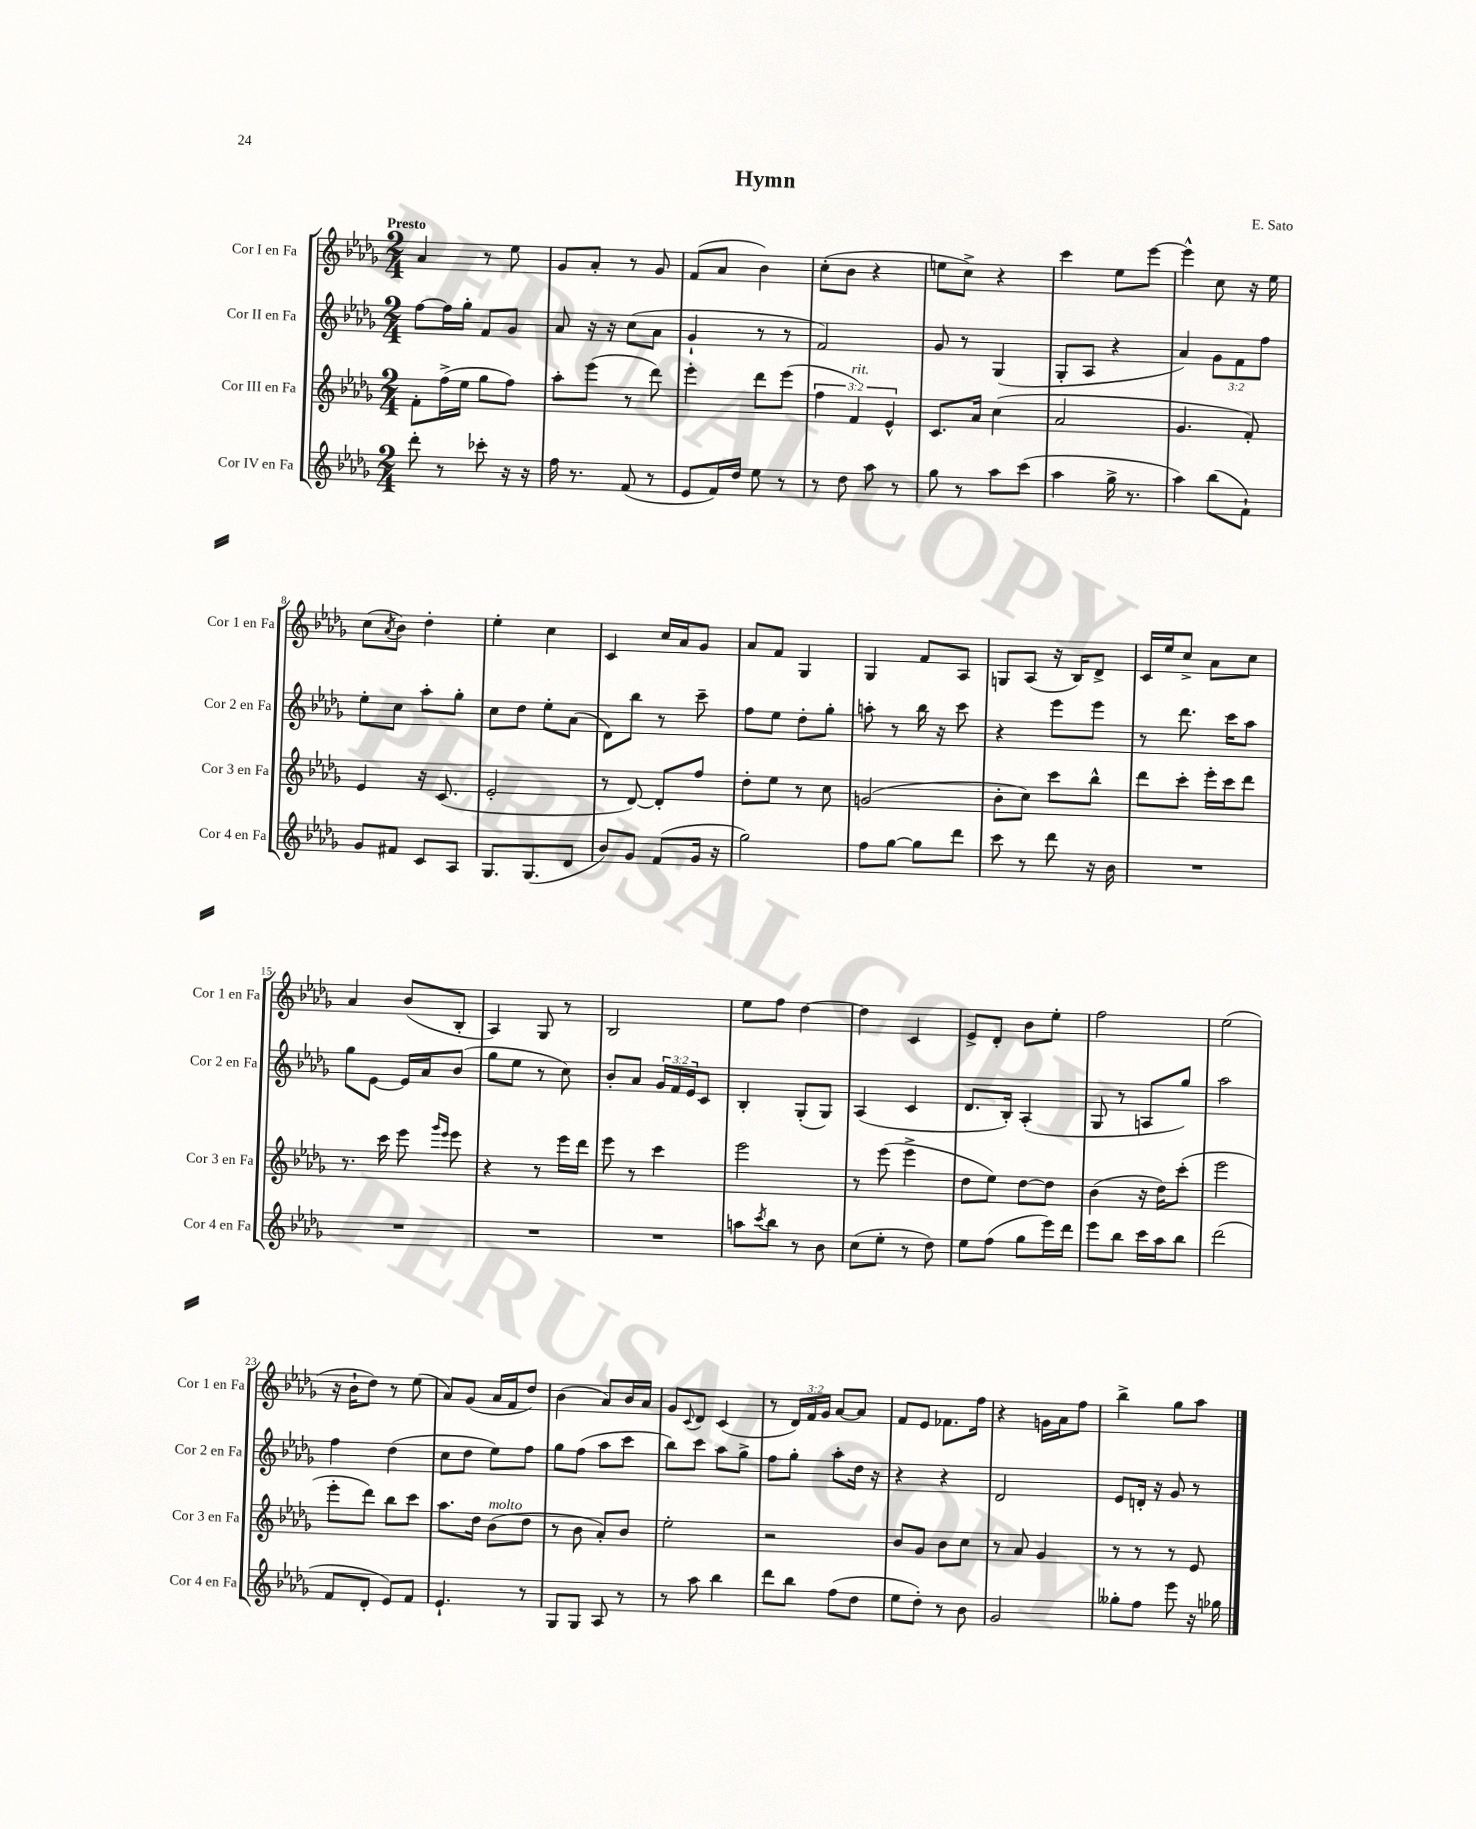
\header { title = "Hymn" composer = "E. Sato" }
<<
\new StaffGroup <<
\new Staff = "s0" \with { instrumentName = "Cor I en Fa" shortInstrumentName = "Cor 1 en Fa" } {
    \clef treble \key des \major \numericTimeSignature \time 2/4 \override Staff.TupletNumber.text = #tuplet-number::calc-fraction-text \tempo "Presto"
    aes'4 r8 ees''8 |
    ges'8 aes'8-. r8 ges'8 |
    f'8( aes'8 bes'4) |
    c''8-.( bes'8 r4 |
    e''8 c''8->) r4 |
    c'''4 ees''8 ees'''8~ |
    ees'''4-^ c''8 r16 ees''16 |
    c''8( \acciaccatura { aes'8 } bes'8) des''4-. |
    ees''4-. c''4 |
    c'4 c''16 aes'16 ges'8 |
    aes'8 f'8 ges4 |
    ges4 f'8 aes8 |
    g8 aes8( r16 bes16) des'8-> |
    c'16 ees''16 c''8-> aes'8 c''8 |
    aes'4 bes'8( bes8-. |
    aes4) ges8 r8 |
    bes2 |
    ees''8 f''8 des''4~ |
    des''4 c'4 |
    ees'8-> des'8-. bes'8 ees''8-. |
    f''2 |
    ees''2( |
    r16 bes'16-! des''8) r8 ees''8( |
    aes'8) ges'8( aes'16 f'16 des''8) |
    bes'4( aes'8) bes'16 aes'16 |
    ges'8 \appoggiatura { c'8 } des'8 c'4( |
    r8 \tuplet 3/2 { des'16) f'16 ges'16 } aes'8~ aes'8 |
    f'8 ees'8 fes'8. f''16 |
    r4 g'16 aes'16 f''8 |
    bes''4-> ges''8 aes''8 \bar "|." |
}
\new Staff = "s1" \with { instrumentName = "Cor II en Fa" shortInstrumentName = "Cor 2 en Fa" } {
    \clef treble \key des \major \numericTimeSignature \time 2/4 \override Staff.TupletNumber.text = #tuplet-number::calc-fraction-text
    f''8~ f''16 ges''16-. f'8 ges'8 |
    aes'8 r16 r16 c''8( aes'8 |
    ges'4-! r8 r8 |
    f'2) |
    ges'8 r8 ges4( |
    ges8-. aes8 r4 |
    aes'4) \tuplet 3/2 { ges'8 f'8 f''8 } |
    ees''8-. c''8 aes''8-. ges''8-. |
    c''8 des''8 ees''8-. aes'8( |
    des'8) bes''8 r8 c'''8-- |
    f''8 ees''8 des''8-. ges''8-. |
    a''8-. r8 bes''16 r16 c'''8 |
    r4 ees'''8 ees'''8 |
    r8 des'''8. c'''16 aes''8 |
    ges''8 ees'8~ ees'16 aes'16 bes'8( |
    ges''8 ees''8 r8 c''8) |
    bes'8-. aes'8 \tuplet 3/2 { ges'16 f'16 ees'16 } c'8 |
    bes4-. ges8-.( ges8) |
    aes4( c'4 |
    des'8. bes16-.) aes4-.( |
    ges8 r8 a8 ges''8) |
    aes''2 |
    f''4 des''4( |
    c''8 des''8 ees''8) f''8 |
    ges''8 f''8( aes''8 c'''8 |
    bes''8) c'''8 aes''8 ges''8-> |
    f''8 ges''8-. aes''8-. des''16 r16 |
    r4 r4 |
    des'2 |
    ees'8 d'16-. r16 ges'8 r8 \bar "|." |
}
\new Staff = "s2" \with { instrumentName = "Cor III en Fa" shortInstrumentName = "Cor 3 en Fa" } {
    \clef treble \key des \major \numericTimeSignature \time 2/4 \override Staff.TupletNumber.text = #tuplet-number::calc-fraction-text
    f'8-. f''16->( ees''16 ges''8 f''8) |
    aes''8-. ees'''8( r8 des'''8) |
    ees'''4-. des'''8 ees'''8( |
    \tuplet 3/2 { f''4 f'4^\markup { \italic "rit." }) ees'4-^ } |
    c'8. aes'16 c''4( |
    aes'2 |
    ges'4. f'8-.) |
    ees'4 r16 c'8.( |
    ees'2-. |
    r8 des'8~) des'8-. f''8 |
    des''8-. ees''8 r8 c''8 |
    g'2( |
    bes'8-. c''8) c'''8 bes''8-^ |
    des'''8 c'''8-. ees'''16-. c'''16 des'''8 |
    r8. c'''16 ees'''8 \grace { ges'''16 ees'''16 } ees'''8 |
    r4 r8 ees'''16 des'''16 |
    ees'''8 r8 c'''4 |
    ees'''2 |
    r8 ees'''8( ees'''4-> |
    des''8 ees''8) des''8~ des''8 |
    bes'4( r16 des''16) c'''8-.( |
    ees'''2 |
    ees'''8-. des'''8) bes''8 c'''8 |
    aes''8. des''16 bes'8^\markup { \italic "molto" }( des''8 |
    r8 bes'8 aes'8-.) bes'8 |
    ees''2-. |
    r2 |
    bes'8 ges'8 bes'8 c''8 |
    r8 aes'8 ges'4 |
    r8 r8 r8 ees'8 \bar "|." |
}
\new Staff = "s3" \with { instrumentName = "Cor IV en Fa" shortInstrumentName = "Cor 4 en Fa" } {
    \clef treble \key des \major \numericTimeSignature \time 2/4
    des'''8-. r8 ces'''8-. r16 r16 |
    f''16 r8. f'8( r8 |
    ees'8 f'16) des''16 ees''8 r8 |
    r8 des''8 aes''8 r8 |
    ges''8 r8 aes''8 c'''8( |
    aes''4 ges''16-> r8. |
    aes''4) bes''8( f'8-!) |
    ges'8 fis'8 c'8 aes8 |
    ges8. ges8.( des'8 |
    bes'8) ges'8 f'8( ges'16 r16 |
    ges''2) |
    f''8 ges''8~ ges''8 des'''8 |
    c'''8 r8 des'''8 r16 bes'16 |
    R2 |
    R2 |
    R2 |
    R2 |
    a''8 \acciaccatura { c'''8 } bes''8 r8 bes'8 |
    c''8( ees''8-. r8 des''8) |
    ees''8 f''8( ges''8 ees'''16) des'''16 |
    ees'''8 bes''8 c'''16 aes''16 bes''8 |
    des'''2( |
    f'8 des'8-. ees'8) f'8 |
    ees'4.-! r8 |
    ges8 ges8 aes8 r8 |
    r8 aes''8 bes''4 |
    des'''8 bes''8 f''8( des''8 |
    ees''8 des''8-.) r8 bes'8 |
    ges'2 |
    geses''8-. f''8 ees'''8 r16 ges''16 \bar "|." |
}
>>
>>
